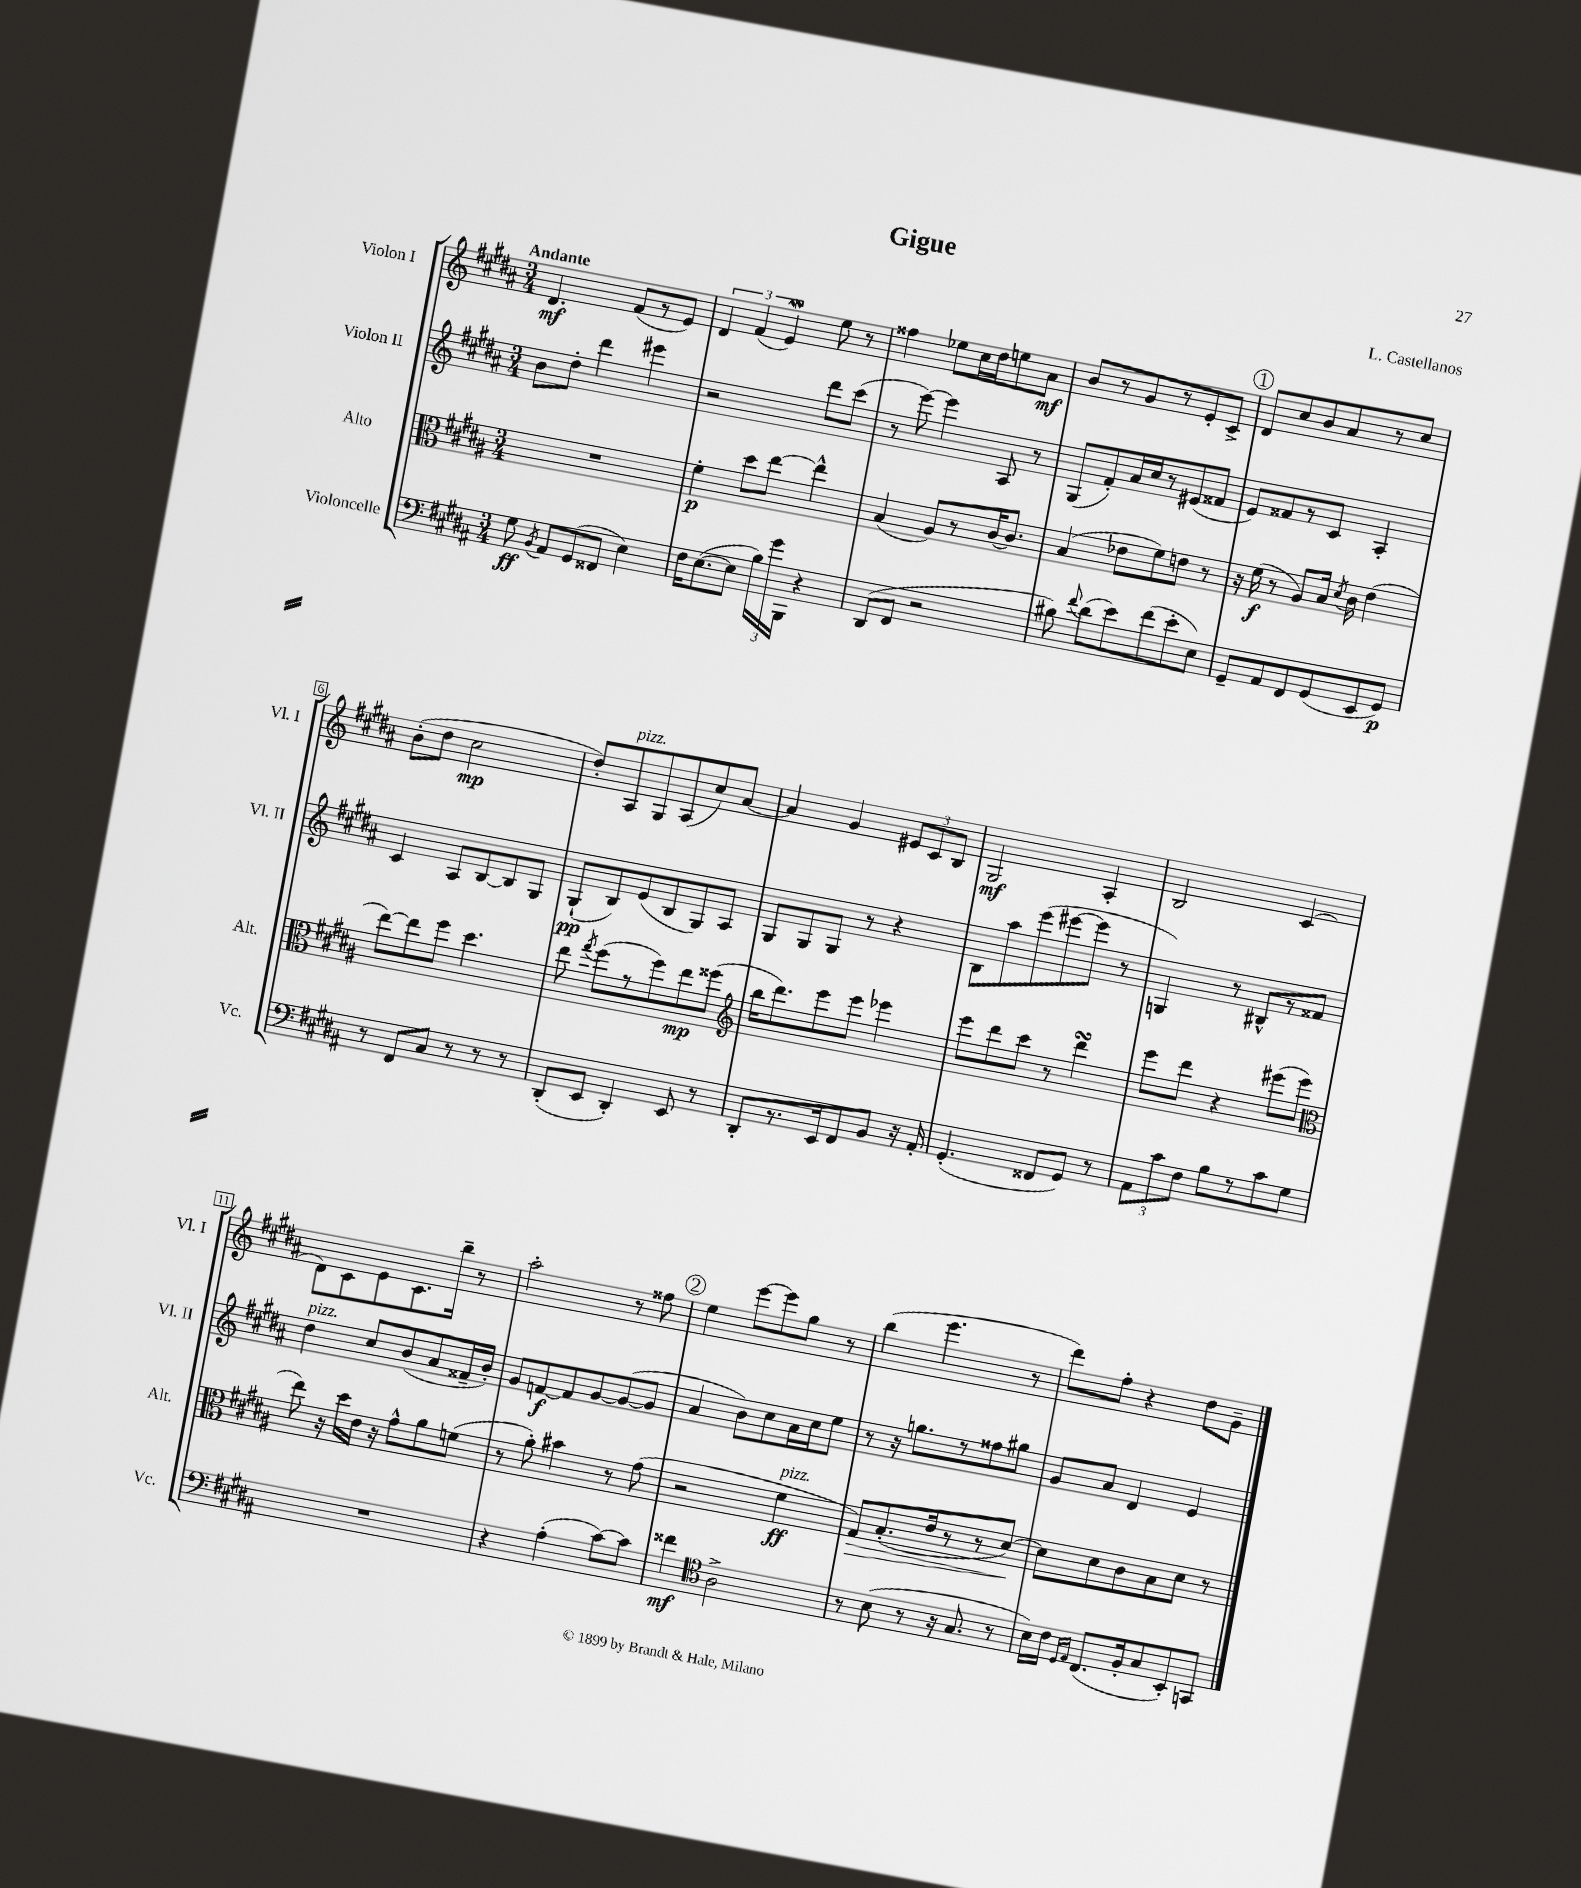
\header { title = "Gigue" composer = "L. Castellanos" }
<<
\new StaffGroup <<
\new Staff = "s0" \with { instrumentName = "Violon I" shortInstrumentName = "Vl. I" } {
    \clef treble \key b \major \numericTimeSignature \time 3/4 \tempo "Andante"
    \autoBeamOff dis'4.\mf fis'8[( r8 e'8]) |
    \tuplet 3/2 { dis'4 fis'4( e'4\mordent) } e''8 r8 |
    fisis''4 ees''8[ cis''16 dis''16 e''8 ais'8]\mf |
    b'8[ r8 gis'8 r8 e'8-. cis'8]-> |
    \mark \markup { \circle "1" } dis'8[ cis''8 b'8 ais'8 r8 cis''8] |
    b'8[-.( dis''8] cis''2\mp |
    dis''8[-.) ais8^\markup { \italic "pizz." } gis8 ais8( cis''8) ais'8]~ |
    ais'4 gis'4 \tuplet 3/2 { eis'8[ cis'8 b8] } |
    gis2\mf ais4-. |
    b2 cis'4( |
    dis'8[) cis'8 e'8 cis'8. b''16]-- r8 |
    ais''2-. r8 fisis''8 |
    \mark \markup { \circle "2" } e''4 e'''8[~ e'''8 gis''8] r8 |
    b''4( e'''4. r8 |
    dis'''8[) fis''8]-. r4 dis''8[ gis'8]-- \bar "|." |
}
\new Staff = "s1" \with { instrumentName = "Violon II" shortInstrumentName = "Vl. II" } {
    \clef treble \key b \major \numericTimeSignature \time 3/4
    \autoBeamOff b'8[ dis''8]-. dis'''4 eis'''4 |
    r2 dis'''8[ cis'''8]( |
    r8 e'''8~) e'''4 ais8 r8 |
    gis8[( fis'8-.) ais'16 cis''16 r8 eis'8( fisis'8] |
    \mark \markup { \circle "1" } e'8[) fisis'8 r8 cis'8] ais4-. |
    cis'4 ais8[ b8~ b8 gis8] |
    gis8[-!\pp( b8) e'8( b8 gis8) ais8] |
    gis8[ gis8 gis8] r8 r4 |
    b8[ ais''8 e'''8( eis'''8~ eis'''8] r8 |
    g4) r8 bis8[-^ r8 fisis'8] |
    dis''4^\markup { \italic "pizz." } cis''8[ b'8( ais'8 fisis'16-- b'16]-.) |
    gis'8[ f'8~\f f'8 gis'8~ gis'8~( gis'8] |
    \mark \markup { \circle "2" } ais'4 b'8[) cis''8 ais'16 cis''16 e''8] |
    r8 r16 g''8.[ r8 fisis''8 gis''8] |
    gis'8[ ais'8] dis'4 e'4 \bar "|." |
}
\new Staff = "s2" \with { instrumentName = "Alto" shortInstrumentName = "Alt." } {
    \clef alto \key b \major \numericTimeSignature \time 3/4
    \autoBeamOff R2. |
    fis'4-.\p dis''8[ e''8]~ e''4-^ |
    b4( ais8[) r8 cis'16~ cis'8.] |
    b4( ees'8[ fis'8) e'8] r8 |
    \mark \markup { \circle "1" } r16 fis'16\f( r8 ais8[) b16] \acciaccatura { dis'8 } cis'16 e'4( |
    e''8[~) e''8 fis''8] dis''4. |
    e''8 \acciaccatura { gis''8 } fis''8[( r8 fis''8) e''8\mp fisis''8]( |
    \clef treble b''16[ dis'''8.) e'''8 e'''8] ees'''4 |
    e'''8[ dis'''8 cis'''8] r8 dis'''4\turn |
    e'''8[ dis'''8] r4 eis'''8[( eis'''8] |
    \clef alto e''8) r16 dis''16[ e'16] r16 gis'8[-^ ais'8 f'8]( |
    r8 ais'8-.) bis'4 r8 gis'8( |
    \mark \markup { \circle "2" } r2 fis'4\ff^\markup { \italic "pizz." } |
    gis8[\>) b8.-.( e'16 r8 r8 dis'8]~\!) |
    dis'8[ dis'8 cis'8 b8 dis'8] r8 \bar "|." |
}
\new Staff = "s3" \with { instrumentName = "Violoncelle" shortInstrumentName = "Vc." } {
    \clef bass \key b \major \numericTimeSignature \time 3/4
    \autoBeamOff gis8\ff \acciaccatura { b,8 } ais,8[ gis,8( fisis,8] e4) |
    fis16[ e8.~( e8] \tuplet 3/2 { b16[) gis'16 b,,16] } r4 |
    dis,8[( fis,8] r2 |
    bis8) \appoggiatura { fis'8 } dis'8[( e'8) fis'8( e'8-. e8]) |
    \mark \markup { \circle "1" } gis,8[-- ais,8 fis,8 gis,8( e,8 gis,8]\p) |
    r8 fis,8[ cis8] r8 r8 r8 |
    dis,8[-.( e,8] dis,4-.) e,8 r8 |
    dis,8[-. r8. e,16 fis,8 b,8] r16 ais,16-. |
    gis,4.-.( fisis,8[ gis,8]) r8 |
    \tuplet 3/2 { ais,8[ cis'8 fis8] } b8[ r8 cis'8 gis8] |
    R2. |
    r4 ais4-.( cis'8[~) cis'8] |
    \mark \markup { \circle "2" } fisis'4\mf \clef tenor ais2-> |
    r8 b8( r8 r16 gis8. r8 |
    b16[) cis'16] \grace { dis16[ e16] } cis8.[( fis16-. gis8 b,8-.) g,8] \bar "|." |
}
>>
>>
\layout { \context { \Score \override BarNumber.stencil = #(make-stencil-boxer 0.1 0.3 ly:text-interface::print) } }
